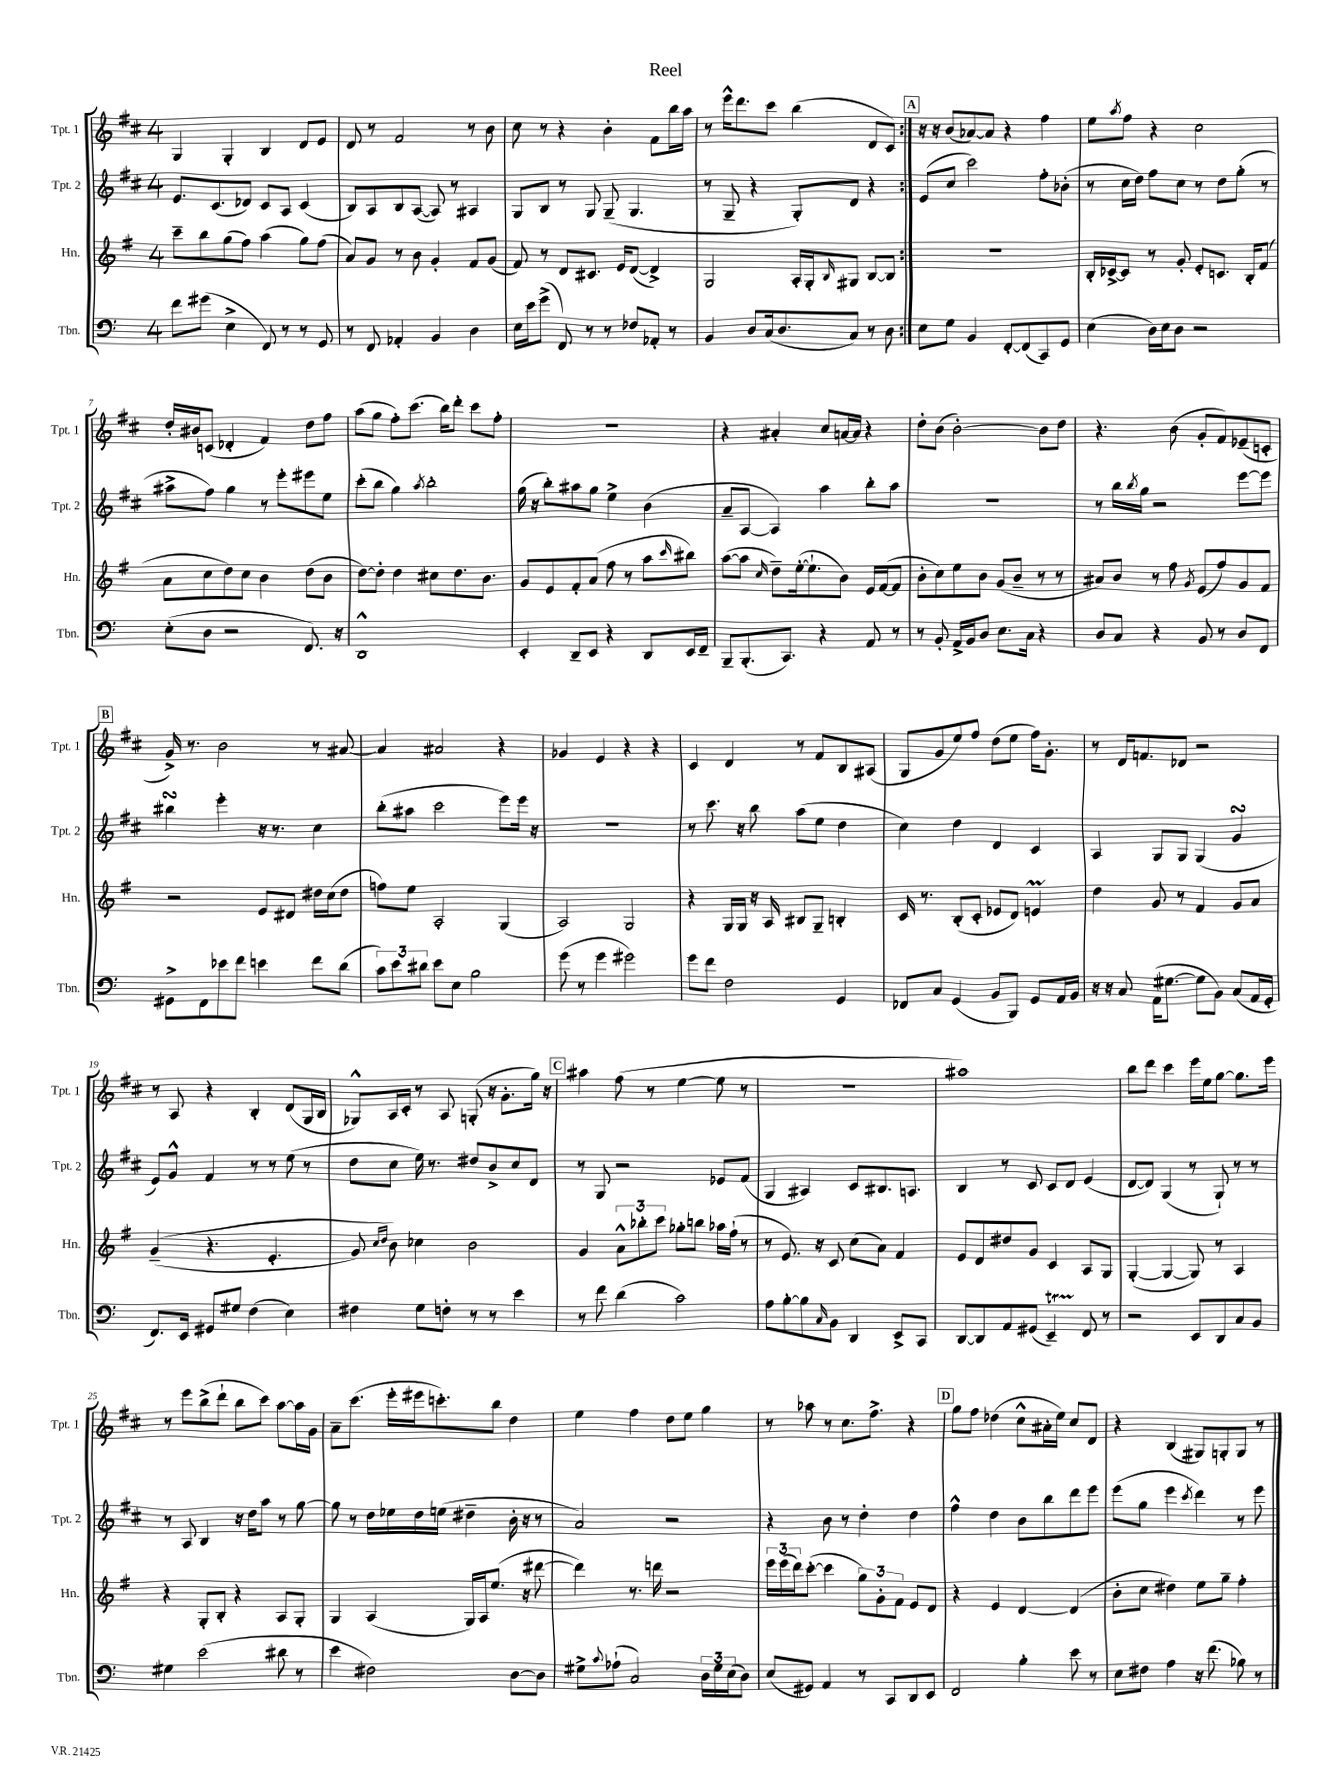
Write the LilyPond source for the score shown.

\header { title = "Reel" }
<<
\new StaffGroup <<
\new Staff = "s0" \with { instrumentName = "Tpt. 1" shortInstrumentName = "Tpt. 1" } {
    \clef treble \key d \major \once \override Staff.TimeSignature.style = #'single-digit \time 4/4
    \repeat volta 2 { g4 g4-. b4 d'8 e'8 |
    d'8 r8 fis'2 r8 b'8 |
    cis''8 r8 r4 b'4-. fis'8 b''16 a''16 |
    r8 e'''16-^ d'''8. cis'''8 b''4( d'8 cis'8) | }
    \mark \markup { \box "A" } r16 r16 b'8( aes'8~) aes'8 r4 fis''4 |
    e''8 \acciaccatura { a''8 } fis''8 r4 cis''2 |
    d''16-. bis'16 c'8( des'4-. fis'4) d''8 fis''8 |
    a''8( g''8 fis''8-.) cis'''8.( b''16) d'''8-. cis'''8 fis''8-. |
    R1 |
    r4 ais'4-. cis''8 a'16~ a'16 r4 |
    d''8-. b'8( b'2~-.) b'8 d''8 |
    r4. b'8( g'8-. fis'8) ees'8--( c'8-. |
    \mark \markup { \box "B" } g'16->) r8. b'2 r8 ais'8~ |
    ais'4 ais'2 r4 |
    ges'4 e'4 r4 r4 |
    cis'4 d'4 r8 fis'8 b8 ais8( |
    g8 g'8 e''8) fis''8 d''8( e''8 fis''16) g'8.-. |
    r8 d'16 f'8. des'8 r2 |
    r8 a8 r4 b4-. d'8( g16 b16 |
    ges8-^) a16 cis'16-. r8 a8 g8-.( r16 g'8.-. g''16) r16 |
    \mark \markup { \box "C" } ais''4 fis''8( r8 e''4~ e''8 r8 |
    R1 |
    ais''1) |
    b''8 d'''8 cis'''4 e'''16 e''16 g''8~ g''8. e'''16 |
    r8 e'''8 b''8->( d'''8-! b''8 cis'''8) a''8~ a''16 g'16 |
    a'8-- cis'''8.( e'''16-. eis'''16 c'''8.-.) b''8 d''4 |
    e''4 fis''4 d''8 e''8 g''4 |
    r8 aes''8 r8 cis''8. fis''8.-> r4 |
    \mark \markup { \box "D" } g''8 fis''8 des''4( cis''8-^ ais'16-. e''16) cis''8 d'8 |
    r4 b4( gis8) g8-. g8 r8 \bar "|." |
}
\new Staff = "s1" \with { instrumentName = "Tpt. 2" shortInstrumentName = "Tpt. 2" } {
    \clef treble \key d \major \once \override Staff.TimeSignature.style = #'single-digit \time 4/4
    \repeat volta 2 { e'8. cis'8.( des'8) cis'8 a8 cis'4( |
    b8) a8 b8 a8~( a8) r8 ais4 |
    g8 b8 r8 g8 g8--( g4. |
    r8 g8-- r4 g8-.) d'8 r4 | }
    \mark \markup { \box "A" } e'8( cis''8 cis'''2) fis''8-. bes'8-.( |
    r8 cis''16 d''16) fis''8 cis''8 r8 d''8 g''8-.( r8 |
    ais''8-> fis''8) g''4 r8 e'''8-. eis'''8 e''8 |
    cis'''8-.( b''8 g''4) \acciaccatura { a''8 } b''2-. |
    g''16( r16 b''8-.) ais''8 g''8 e''4-> b'4( |
    a'8-- a8~ a4) a''4 b''8-. a''8 |
    R1 |
    r8 b''16 \acciaccatura { b''8 } g''16 r2 e'''8~ e'''8 |
    \mark \markup { \box "B" } bis''4\turn e'''4-. r16 r8. cis''4 |
    b''8-.( ais''8 cis'''2 e'''8) e'''16 r16 |
    r1 |
    r8 cis'''8. r16 b''8 a''8( e''8 d''4 |
    cis''4) d''4 d'4 cis'4 |
    a4 g8 g8 g4( g'4\turn |
    e'8) g'8-^ fis'4 r8 r8 e''8( r8 |
    d''8 cis''8 e''16) r8. dis''8 b'8-> cis''8 d'8 |
    \mark \markup { \box "C" } r8 g8 r2 ees'8 fis'8( |
    g4 ais4) cis'8 bis8. a8. |
    b4 r8 cis'8 cis'8 d'8 e'4( |
    d'8~ d'8) g4( r8 g8-!) r8 r8 |
    r8 a8 b4 r16 d''16 a''8 r8 g''8~ |
    g''8 r8 d''16 ees''16 d''16 e''16( dis''4-- b'16-. r16 r8 |
    a'2) r2 |
    r4 b'8 r8 d''4-. d''4 |
    \mark \markup { \box "D" } fis''4-^ d''4 b'8 b''8 d'''8 e'''8 |
    e'''8( g''8 e'''4 \acciaccatura { cis'''8 } d'''4) r8 e'''8 \bar "|." |
}
\new Staff = "s2" \with { instrumentName = "Hn." shortInstrumentName = "Hn." } {
    \clef treble \key g \major \once \override Staff.TimeSignature.style = #'single-digit \time 4/4
    \repeat volta 2 { c'''8-- b''8 g''8( fis''8) a''4( g''8) fis''8( |
    a'8) g'8 r8 b'8 g'4-. fis'8 g'8( |
    fis'8) r8 d'8 cis'8. e'16 d'8~( d'4->) |
    g2 a16-. g16-. \grace { b16 } gis8 b8~ b8 | }
    \mark \markup { \box "A" } R1 |
    b16-. ces'16~-> ces'8 r8 g'8-. e'8-. c'8. b16-. fis'8( |
    a'8 c''8 d''8) c''8 b'4 d''8( b'8 |
    d''8~) d''8-. d''4 cis''8 d''8. b'8. |
    g'8 e'8 fis'8-. a'8( fis''8 r8 a''8 \grace { c'''16 } bis''8) |
    a''8~( a''8 \grace { c''16 } d''8--) e''16~-.( e''8.-! b'8) e'16 fis'16~( fis'8 |
    b'8-. c''8) e''8 b'8 g'8( b'8-- r8 r8 |
    ais'8) b'8 r8 fis''8 \acciaccatura { g'8 } e'8( fis''8) g'8 fis'8 |
    \mark \markup { \box "B" } r2 e'8 dis'8 dis''16 c''16( dis''8 |
    f''8) e''8 a2-. g4( |
    a2) g2 |
    r4 g16 g16 r16 a16 bis8 g8-- b4-. |
    c'16 r8. b8-.( c'8-. ees'8 d'8) e'4\prall |
    d''4 g'8 r8 fis'4 g'8 a'8 |
    g'4--(\( r4. e'4.-. |
    g'8) \grace { c''16 d''16 } b'8\) ces''4 b'2 |
    \mark \markup { \box "C" } g'4 \tuplet 3/2 { a'8-^ bes''8-. c'''8 } ges''8-. b''8 aes''16 fis''16-!( r8 |
    r8 e'8.) r16 c'8 c''8( a'8) fis'4 |
    e'8 d'8 dis''8 g'8 c'4 a8 g8 |
    g4~-.( g4~ g8) r8 a4 |
    r4 g8-. b8-. r4 a8 g8-. |
    g4 a4( g16) a16 e''8.( r16 dis'''8~ |
    dis'''4) r8. d'''16 r2 |
    \tuplet 3/2 { e'''16 e'''16( d'''16) } c'''8~-.( c'''4 \tuplet 3/2 { g''8) g'8-. fis'8 } e'8 d'8 |
    \mark \markup { \box "D" } r4 e'4 d'4~ d'4( |
    b'8-. c''8 dis''4) e''8 g''8-- fis''4-. \bar "|." |
}
\new Staff = "s3" \with { instrumentName = "Tbn." shortInstrumentName = "Tbn." } {
    \clef bass \key c \major \once \override Staff.TimeSignature.style = #'single-digit \time 4/4
    \repeat volta 2 { f'8 gis'8( e4-> f,8) r8 r8 g,8 |
    r8 f,8 aes,4-. b,4 d4 |
    e16 e'16 g'8->( f,8) r8 r8 fes8 aes,8-. r8 |
    b,4 d8 c16( d8. c8) r8 d8 | }
    \mark \markup { \box "A" } e8 g8 b,4 f,8~-. f,8( c,8) g,8 |
    e4( d16) e16 d8 r2 |
    e8-.( d8 r2 f,8.) r16 |
    d,1-^ |
    e,4-. d,8-- e,8 r4 d,8 e,16 f,16-- |
    b,,8-- b,,8.-.( c,8.) r4 a,8 r8 |
    r8 b,8-. a,16-> b,16 d8 e8. c16 r4 |
    d8 c8 r4 b,8 r8 d8 f,8 |
    \mark \markup { \box "B" } gis,8-> f,8 ees'8 f'8 e'4 f'8 d'8( |
    \tuplet 3/2 { c'8) e'8 dis'8 } e'8 e8 b2 |
    g'8( r8 g'4 gis'2) |
    g'8 f'8 f2 g,4 |
    fes,8 c8 g,4( b,8 b,,8) g,8 a,16 b,16 |
    r16 r16 c8 a,16( gis8.~ gis8 b,8) c8( a,16 g,16-. |
    f,8.) e,16 gis,8 gis8 f4( e4) |
    fis4 g8 f8-. r8 r8 e'4 |
    \mark \markup { \box "C" } r8 f'8 d'4( c'2) |
    a8 b8~-. b8 \grace { c16 } b,8 d,4 e,8-> c,8 |
    d,8~ d,8 a,8 gis,8( e,4--\startTrillSpan) f,8\stopTrillSpan r8 |
    r2 e,8 d,8 c8 b,8 |
    gis4 e'2( dis'8 r8 |
    e'4 fis2) d8~ d8 |
    gis8-> \appoggiatura { c'8 } aes8-!( c2) \tuplet 3/2 { d16 gis16 e16( } d8) |
    e8( gis,8) a,4 r8 c,8 d,8 e,8 |
    \mark \markup { \box "D" } f,2 b4-. e'8 r8 |
    e8 fis8 a4 r16 f'8.( bes8) r8 \bar "|." |
}
>>
>>
